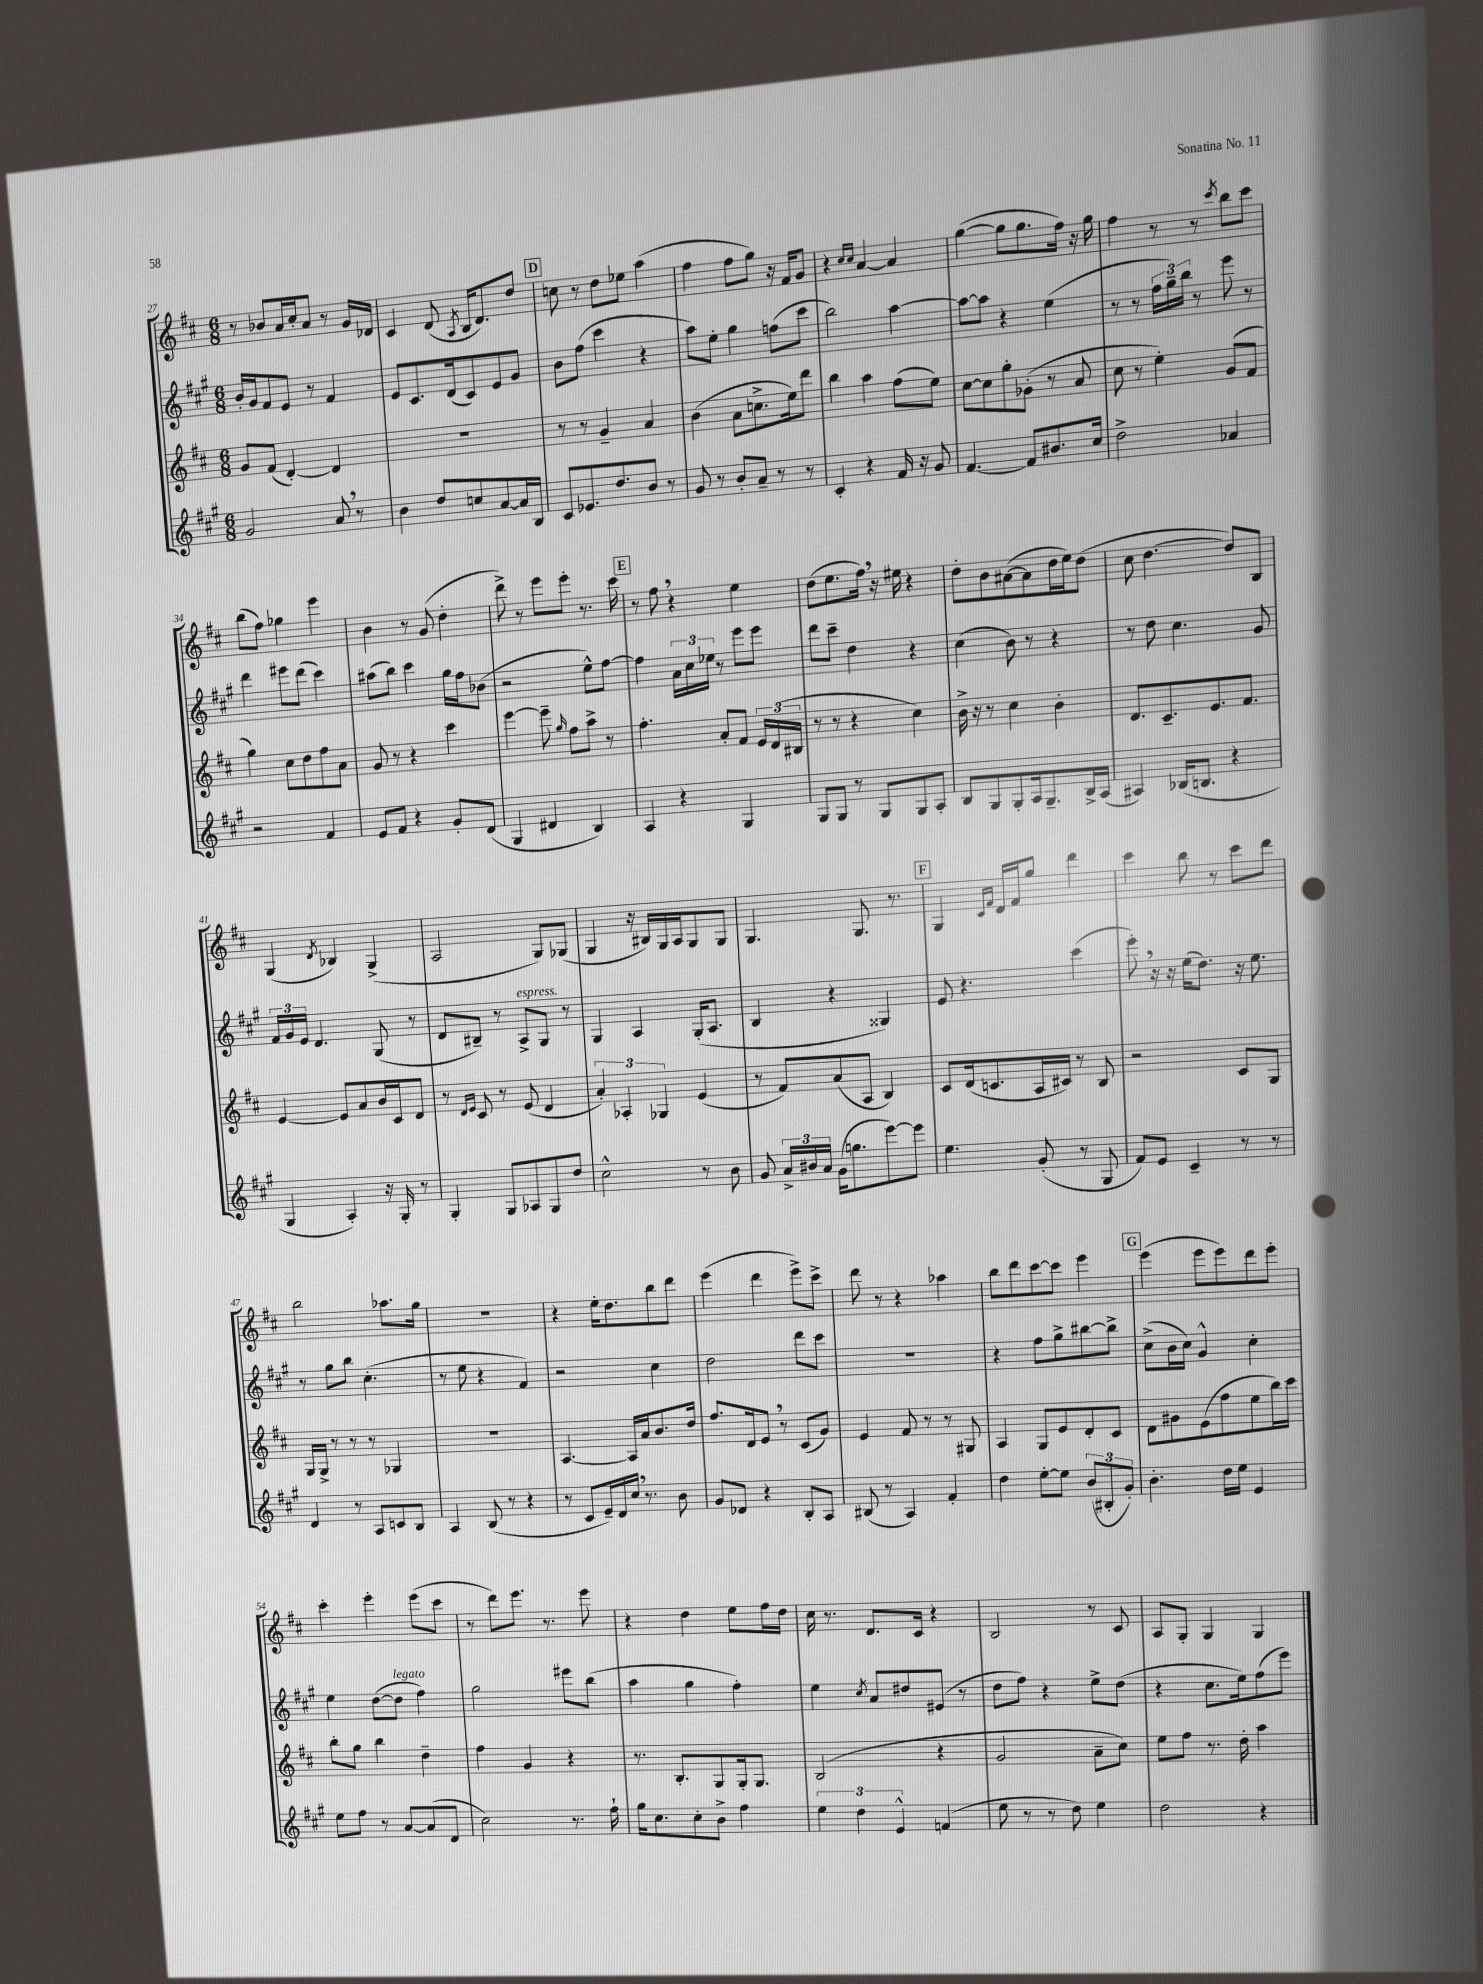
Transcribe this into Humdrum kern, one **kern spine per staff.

**kern	**kern	**kern	**kern
*staff4	*staff3	*staff2	*staff1
*clefG2	*clefG2	*clefG2	*clefG2
*k[f#c#g#]	*k[f#c#]	*k[f#c#g#]	*k[f#c#]
*M6/8	*M6/8	*M6/8	*M6/8
2g#	8g	16b'	8r
.	.	16g#	.
.	(8f#	8f#	8b-
.	[4d')	8e	16a
.	.	.	16cc#'
.	.	8r	8a
8a	4d]	4f#	8r
8r	.	.	16g
.	.	.	16d-
=	=	=	=
4b	2.r	8e	4c#
.	.	8.c#	.
8dd	.	.	(8d
.	.	(16d	.
.	.	.	8qA
8cc	.	8c#)	16B
.	.	.	8.d)
[8a	.	8e	.
16a]	.	8g#	8dd
16B	.	.	.
=	=	=	=
8c#	8r	8b	8cc
8.e-	8r	(8ff#	8r
.	4g~	4ccc#	8dd
8.dd	.	.	.
.	.	.	8ee-
8b	4a	4r	(4aa
8r	.	.	.
=	=	=	=
8g#	(4b	8aa)	4ff#
8r	.	8ee'	.
8b'	8a	4gg#	8ff#
8a~	8.cc^	.	8gg)
8r	.	(8ff	16r
.	16ee)	.	16f#
8r	8ddd	8ccc#	8g
=	=	=	=
4c#'	4bb	2bb)	4r
.	.	.	16qqcc#
.	.	.	16qqcc#
4r	4aa	.	[4a
16f#	(8ff#	[4aa	4a]
16r	.	.	.
8g#	8ee)	.	.
=	=	=	=
[4.f#	[8cc#	8aa_	([4gg
.	8cc#]	8aa]	.
.	8gg'	4r	8gg]
8f#]	(8g-'	.	8.gg
8.b#	8r	(4ee	.
.	.	.	16ff#)
.	8a	.	16r
16cc#	.	.	16gg
=	=	=	=
2dd^	8cc#	8r	4ff#
.	8r	8r	.
.	4ee')	24ff#	8r
.	.	24gg#~)	.
.	.	24bb	.
.	.	8r	8r
.	.	.	8qccc#
4a-	(8g	8eee	8bb
.	8f#	8r	8ccc#
=	=	=	=
2r	4gg)	4ddd	(8bb
.	.	.	8ff#)
.	8cc#	8eee#	4gg-
.	8dd	(8ddd	.
4f#	8ff#	4ccc#)	4eee
.	8a	.	.
=	=	=	=
8e	8g	(8aa#	4b
8f#	8r	8bb)	.
4r	4r	4ccc#	8r
.	.	.	(8g
8g#'	4ccc#	16gg#	4dd'
.	.	16ff#	.
(8d	.	(8b-	.
=	=	=	=
4G#	[4eee	2r	8ddd^)
.	.	.	8r
4d#	8eee~]	.	8eee
.	16qqgg	.	.
.	8ff#	.	8eee'
4B)	8aa^	8ee^^)	8.r
.	8r	[8ff#	.
.	.	.	16ccc#
=	=	=	=
4A	4.ff#'	4ff#]	8r
.	.	.	8ff#
4r	.	24a	4r
.	.	24cc#	.
.	.	24ee-	.
.	8a'	8r	.
4G#	8f#	8eee	4ee
.	24e	8eee	.
.	(24d	.	.
.	24B#	.	.
=	=	=	=
8G#	8r	8ddd	(8dd
8G#	8r	8ccc#~	8.ee
8r	4r	4dd	.
.	.	.	16ff#)
8G#	.	.	16r
.	.	.	16ee#
8G#	4cc#)	4r	4r
8A'	.	.	.
=	=	=	=
8B	16b^	(4cc#	8dd'
.	16r	.	.
8G#	8r	.	8b
8G#'	4cc#	8b)	([8a#
16A	.	8r	8a#]
8.G#~	.	.	.
.	4b'	4r	16dd
.	.	.	16ee)
16B^	.	.	(8dd
(16A	.	.	.
=	=	=	=
4A#)	8.d	8r	8cc#
.	.	8dd	[4.dd
.	8.c#~	.	.
(16B-	.	4.cc#	.
8.B	.	.	.
.	8.e	.	.
4r	.	.	8dd])
.	8.f#	.	.
.	.	8g#	8B
=	=	=	=
4G#	[4e	24f#	(4G
.	.	24g#	.
.	.	24e	.
.	.	4.d	.
.	.	.	8qd
4A')	8e]	.	4B-)
.	8a	.	.
16r	16b	(8G#	(4G^
16G#'	16c#	.	.
8r	8d	8r	.
=	=	=	=
4G#'	8r	8d	2A
.	16qqd	.	.
.	16qqe	.	.
.	8c#	8B#~)	.
8G#	8r	8r	.
8A-	(8e	8A^	.
8G#	4d	8G#	8G)
8dd	.	8r	(8G-
=	=	=	=
2cc#^^	6a')	4G#	4G
.	6A-'	.	.
.	.	4A	16r
.	.	.	16B#)
.	6G-	.	.
.	.	.	16G
.	.	.	16A
8r	(4e	(16G#'	8G
.	.	8.A	.
8b	.	.	8G
=	=	=	=
8g#	8r	4B	4.G
24a^	8f#)	.	.
24b#	.	.	.
24a	.	.	.
(16g#	(8a	4r	.
8.gg	.	.	.
.	8A	.	8.G
[8eee)	4B)	4G##)	.
.	.	.	8.r
8eee]	.	.	.
=	=	=	=
4.ee	8c#	8e	4G
.	(16d	4.r	.
.	8.c	.	.
.	.	.	16qqc#
.	.	.	16qqf#
.	.	.	16d
.	.	.	16f#
(8g#'	16A	.	8gg
.	16c#)	.	.
8r	8r	(4ccc#	4ddd
8G#	8B	.	.
=	=	=	=
8f#)	2r	8eee')	4ccc#
8e	.	16r	.
.	.	16r	.
4c#~	.	(16ee	8bb
.	.	8.dd)	.
.	.	.	8r
8r	8c#	16r	8ccc#
.	.	8.ee	.
8r	8G	.	8ddd
=	=	=	=
4d	16G	8r	2bb
.	16G^	.	.
.	8r	8gg#	.
8r	8r	8bb	.
8A	8r	(4.cc#'	.
8c	4G-	.	8.aa-
8B	.	.	.
.	.	.	16gg
=	=	=	=
4A	2.r	8r	2.r
.	.	8ee	.
(8B	.	4r	.
8r	.	.	.
4r	.	4f#)	.
=	=	=	=
8r	[4.A	2r	4r
8c#	.	.	.
16e~)	.	.	16ee'
16d	.	.	8.dd
16cc#	16A]	.	.
8.r	16a	.	.
.	8.b	4cc#	8bb
8b	.	.	8ddd
.	16dd	.	.
=	=	=	=
8g#	8.ff#	2dd	(4eee
8d-	.	.	.
.	16d	.	.
4r	8e	.	4ddd
.	8r	.	.
8B'	(8c#	8ddd	8eee^)
8A	8g)	8ccc#	8ccc#^
=	=	=	=
(8B#	4e	2.r	8ddd
8r	.	.	8r
4A)	8f#	.	4r
.	8r	.	.
4f#'	8r	.	4aa-
.	8G#	.	.
=	=	=	=
4dd	4A	4r	8bb
.	.	.	8ddd
[8ee'	8G	8ff#	[8ccc#
8ee]	8e	8gg#^	8ccc#]
(12b	8d'	[8bb#	4eee
12B#'	.	.	.
.	8c#	8bb#^]	.
12g#')	.	.	.
=	=	=	=
4.b'	8d	(8cc#^	(4eee
.	8g#	16b	.
.	.	16cc#)	.
.	(8e	4g#^^	8eee
16dd	8ff#	.	8eee)
16ee	.	.	.
4e	8ee	4cc#'	8ddd
.	16bb)	.	8eee'
.	16ccc#	.	.
=	=	=	=
8ee	8bb'	4ee	4ccc#'
8ff#	8gg	.	.
8r	4bb	([8dd	4eee'
[8a	.	8dd]	.
(8a]	4dd~	4ff#)	(8eee
8d	.	.	8ccc#
=	=	=	=
2cc#)	4ff#	2gg#	8r
.	.	.	8ddd)
.	4g	.	8.eee
.	.	.	8.r
8.r	4r	8eee#	.
.	.	(8bb	8eee
16ff#`	.	.	.
=	=	=	=
16gg#	8.r	4aa	4r
8.cc#	.	.	.
.	8.B'	.	.
8cc#'	.	4gg#	4dd
8b^	8G	.	.
4ff#	16G'	4ff#')	8ee
.	8.G	.	.
.	.	.	16ff#
.	.	.	16dd
=	=	=	=
6ee	(2B	4ee	16cc#
.	.	.	8.r
6dd	.	.	.
.	.	8qcc#	.
.	.	8a	8.d
6e^^	.	.	.
.	.	8dd#	.
.	.	.	16c#
(4f	4r	(8e#	4r
.	.	8r	.
=	=	=	=
8ee	2g	8dd	2B
8r	.	8ff#)	.
8r	.	4r	.
8dd)	.	.	.
4ee	8a~	8ee^	8r
.	8cc#)	(8dd	8c#
=	=	=	=
2dd	8ee	4r	8A
.	8ff#	.	8G'
.	8.r	8.cc#	4G
.	16dd'	16ee)	.
4r	4aa	(8ff#	4G
.	.	8eee)	.
==	==	==	==
*-	*-	*-	*-
